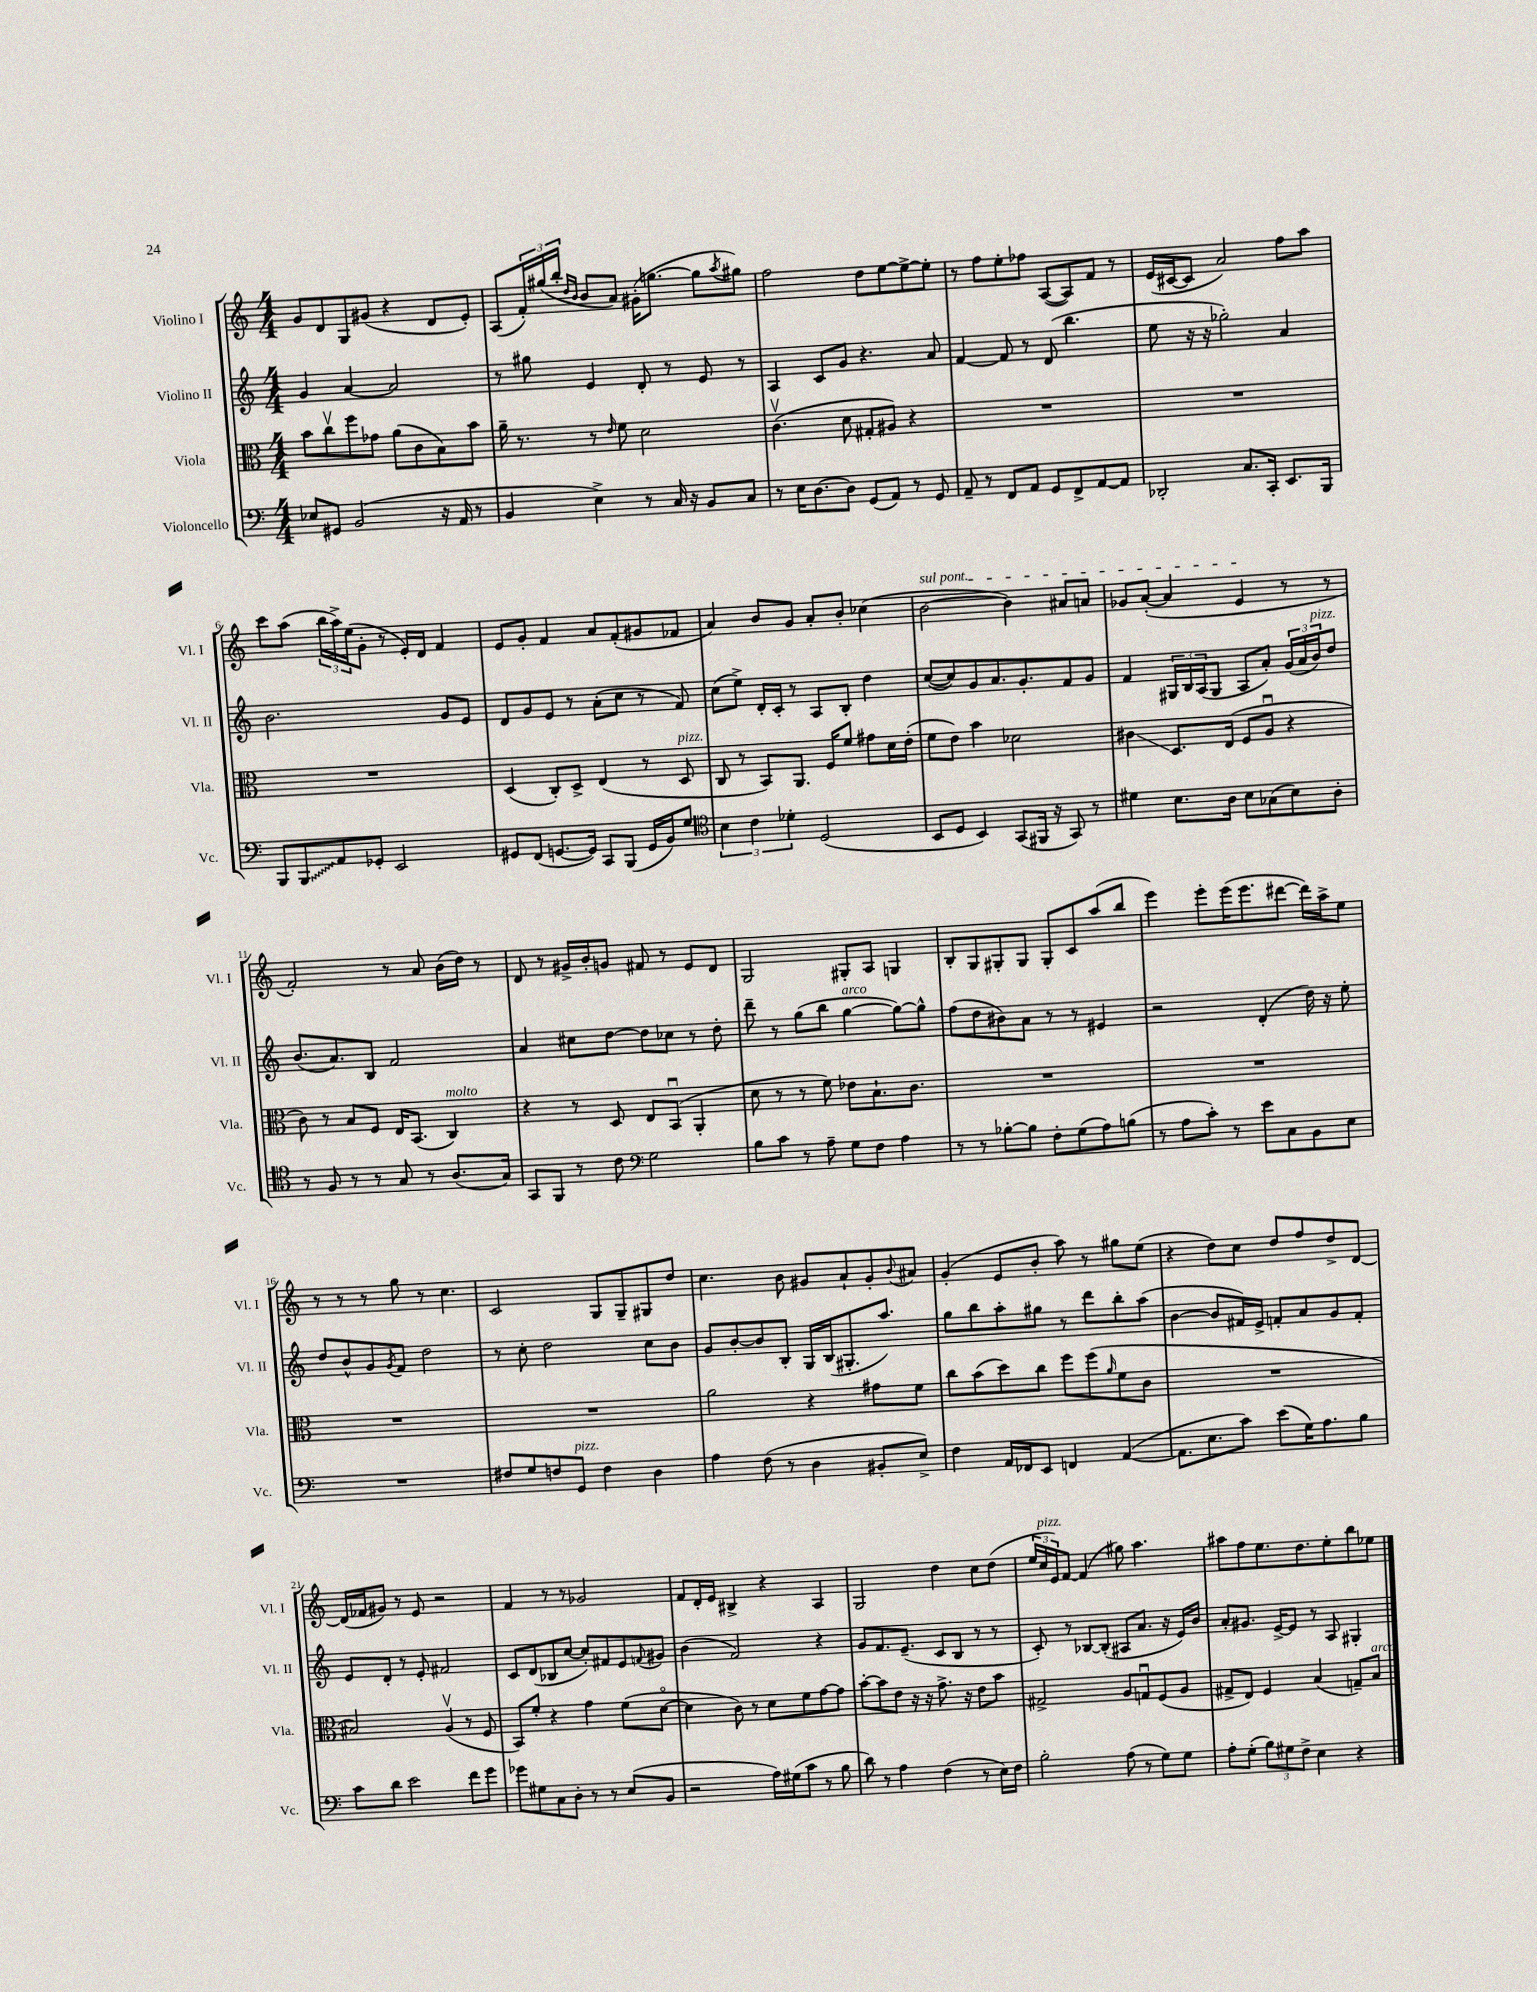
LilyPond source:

<<
\new StaffGroup <<
\new Staff = "s0" \with { instrumentName = "Violino I" shortInstrumentName = "Vl. I" } {
    \clef treble \key c \major \numericTimeSignature \time 4/4
    g'8 d'8 g8 gis'8( r4 d'8 e'8-.) |
    a8( \tuplet 3/2 { f'16-.) gis''16( b''16-. } \grace { d''16 b'16 } b'8 a'8) gis'16-.( g''8.~ g''8 \acciaccatura { a''8 } gis''8) |
    f''2 d''8 e''8~ e''8~-> e''8-. |
    r8 f''8 e''8-. fes''8 a8~( a8) f'8 r8 |
    e'16( cis'16~ cis'8 a'2) f''8 a''8 |
    c'''8 a''8( \tuplet 3/2 { b''16 a''16->) e''16( } g'8-. r8 e'16-.) d'16 f'4 |
    e'8 g'8-. f'4 a'8 f'8-.( gis'8 fes'8 |
    a'4) b'8 g'8 a'8-. b'8-. ces''4( |
    \once \override TextSpanner.bound-details.left.text = \markup { \italic "sul pont." } b'2~\startTextSpan b'4) ais'8 a'8 |
    ges'8 a'8~-.( a'4 e'4\stopTextSpan r8 r8 |
    f'2-.) r8 a'8 b'16( d''16) r8 |
    d'8 r8 gis'16-> b'16-. g'8 fis'8 r8 e'8 d'8 |
    g2 gis8-. a8 g4 |
    b8-. g8 gis8-. gis8 gis8-. c'8 a''8( b''8 |
    e'''4) e'''8-. e'''16( e'''8. dis'''8~ dis'''16) a''16-> e''8 |
    r8 r8 r8 g''8 r8 c''4. |
    c'2 g8 g8-- gis8 d''8 |
    c''4. b'8 gis'8 a'8-! gis'8-. \appoggiatura { b'8 } ais'8 |
    g'4-.( e'8 b'8-. a''8) r8 gis''8 e''8( |
    r4 d''8) c''8 d''8 f''8 d''8-> d'8~ |
    d'16( fes'16 gis'8) r8 e'8 r2 |
    f'4 r8 r8 ges'2 |
    f'8 d'16-. e'16 bis4-> r4 a4 |
    g2 d''4 c''8 d''8( |
    \tuplet 3/2 { e''16 c''16^\markup { \italic "pizz." } e'16) } f'8~ f'4( gis''8) a''4. |
    ais''8 f''8 e''8. d''8. e''8-. b''8 ees''8 \bar "|." |
}
\new Staff = "s1" \with { instrumentName = "Violino II" shortInstrumentName = "Vl. II" } {
    \clef treble \key c \major \numericTimeSignature \time 4/4
    g'4 a'4~ a'2 |
    r8 gis''8 e'4 d'8-. r8 e'8 r8 |
    a4 c'8 g'8 r4. a'8 |
    f'4~ f'8 r8 d'8( b''4. |
    e''8 r16 r16 ges''2-.) a'4 |
    b'2. g'8 e'8 |
    d'8 g'8 e'8 r8 a'8-.( c''8 r8 f'8) |
    c''8( e''8->) d'16-. c'16-. r8 a8 b8-. d''4 |
    c''8~( c''8) g'8 a'8. g'8.-. f'8 g'8 |
    f'4 \tuplet 3/2 { gis16 b16 a16( } gis8 a8 a'8-.) \tuplet 3/2 { g'16( a'16 b'16^\markup { \italic "pizz." }) } d''8 |
    b'8.( a'8.) b8 f'2 |
    a'4 cis''8 d''8~ d''8 ces''8 r8 d''8-. |
    d'''8-- r8 g''8( b''8 g''4~^\markup { \italic "arco" } g''8~) g''8-^ |
    f''8( d''8 bis'8) a'8 r8 r8 eis'4 |
    r2 d'4-.( d''16) r16 e''8-. |
    d''8 b'8-^ g'8 \acciaccatura { g'8 } f'8 d''2 |
    r8 c''8-. d''2 c''8 b'8 |
    g'8 b'8~-. b'8 b8-. g16 b16( gis8.-. a''8.) |
    g''8 b''8 a''8-. gis''8 r8 d'''8 b''8-. a''8( |
    b'4~ b'8 fis'16) e'16-> f'8-. a'8 g'8 f'8-. |
    e'8 d'8-. r8 e'8-. fis'2 |
    c'8 d'8( bes8 c''8~ c''8-.) fis'8 e'8 \appoggiatura { f'8 } gis'8 |
    b'4( f'2) r4 |
    g'8 f'8. e'8.--( c'8 b8 r8 r8 |
    c'8-.) r8 bes8~ bes8-.( ais8 a'8. r16 e'16) b'16 |
    a'8-. gis'8. e'16~-> e'8 r8 a8 gis4-. \bar "|." |
}
\new Staff = "s2" \with { instrumentName = "Viola" shortInstrumentName = "Vla." } {
    \clef alto \key c \major \numericTimeSignature \time 4/4
    b'8 c''8\upbow f''8 ges'8 a'8( c'8 b8) b'8 |
    a'16-- r8. r8 \grace { e'16 } f'8 d'2 |
    c'4.\upbow( d'8 gis8-. ais8) r4 |
    R1 |
    R1 |
    R1 |
    d4( c8-.) d8-> e4( r8 d8^\markup { \italic "pizz." } |
    c8 r8 b,8) a,8. f16 f'8 gis'8 d'16 e'16-.( |
    f'8 e'8) b'4 des'2 |
    cis'4\glissando d8. e16( f8 a8\downbow r4 |
    c'8) r8 b8 f8 e16 b,8.( c4^\markup { \italic "molto" }) |
    r4 r8 d8 e8 b,8\downbow( a,4-. |
    d'8 r8 r8 f'8) ees'8 b8.-! c'8. |
    R1 |
    R1 |
    R1 |
    R1 |
    a'2 r4 gis'8 f'8 |
    c''8 b'8( d''8) c''8 f''8 f''8( \grace { a'16 } f'8 c'8 |
    R1 |
    bis2) a4\upbow( r8 f8 |
    b,8) f'8-. r4 g'4 f'8( d'8~\flageolet |
    d'4 c'8) r8 d'8 f'8 g'8~ g'8 |
    b'8~-. b'8 e'8 r16 r16 g'8.-> r16 e'8 b'8 |
    gis2-> a8 g8\downbow f8( a8 |
    gis8-> e8) f4 b4( g8--) b8^\markup { \italic "arco" } \bar "|." |
}
\new Staff = "s3" \with { instrumentName = "Violoncello" shortInstrumentName = "Vc." } {
    \clef bass \key c \major \numericTimeSignature \time 4/4
    ees8 gis,8 b,2( r16 a,16 r8 |
    b,4 e4->) r8 c16 r16 b,8 c8 |
    r8 e16 d8.~ d8 g,8( a,8) r8 g,8 |
    a,8-- r8 f,8 a,8 g,8 f,8-> a,8~ a,8 |
    des,2-. c8. c,16-. e,8. b,,16 |
    b,,8 \once \override Glissando.style = #'zigzag b,,8\glissando a,8 ges,8-. e,2 |
    gis,8 f,8( g,8.~ g,16) c,8 b,,8( g,16 b,16) g8 |
    \clef tenor \tuplet 3/2 { b4 c'4 des'4-. } d2( |
    b,8 d8 b,4) g,8( fis,16 r16 g,8) r8 |
    dis'4 b8. a16 b8 ges8( b8) a8-. |
    r8 f8 r8 r8 g8 r8 a8.( g16) |
    g,8 f,8 r8 c'8 \clef bass g2 |
    b8 c'8 r8 a8-- g8 f8 a4 |
    r8 r8 bes8~-. bes8 f8-. g8( a8) b8( |
    r8 a8 c'8-.) r8 e'8 c8 b,8 e8 |
    R1 |
    fis8 g8 f8 g,8^\markup { \italic "pizz." } f4 d4 |
    a4 f8( r8 d4 bis,8-. e8->) |
    f4 a,16 fes,16 e,8 f,4 a,4~( |
    a,8. e8. c'8) e'8( g16) a8. b8 |
    c'8 d'8 e'2 f'8 g'8 |
    ges'8 gis8 c8 d8-. r8 r8 e8( b,8 |
    r2 a16) gis16( c'8 r8 b8 |
    d'8) r8 a4 f4( r8 e16) f16 |
    b2-. a8( r8 g8) g8 |
    a8-. g8-.( \tuplet 3/2 { b8) gis8 f8-> } e4 r4 \bar "|." |
}
>>
>>
